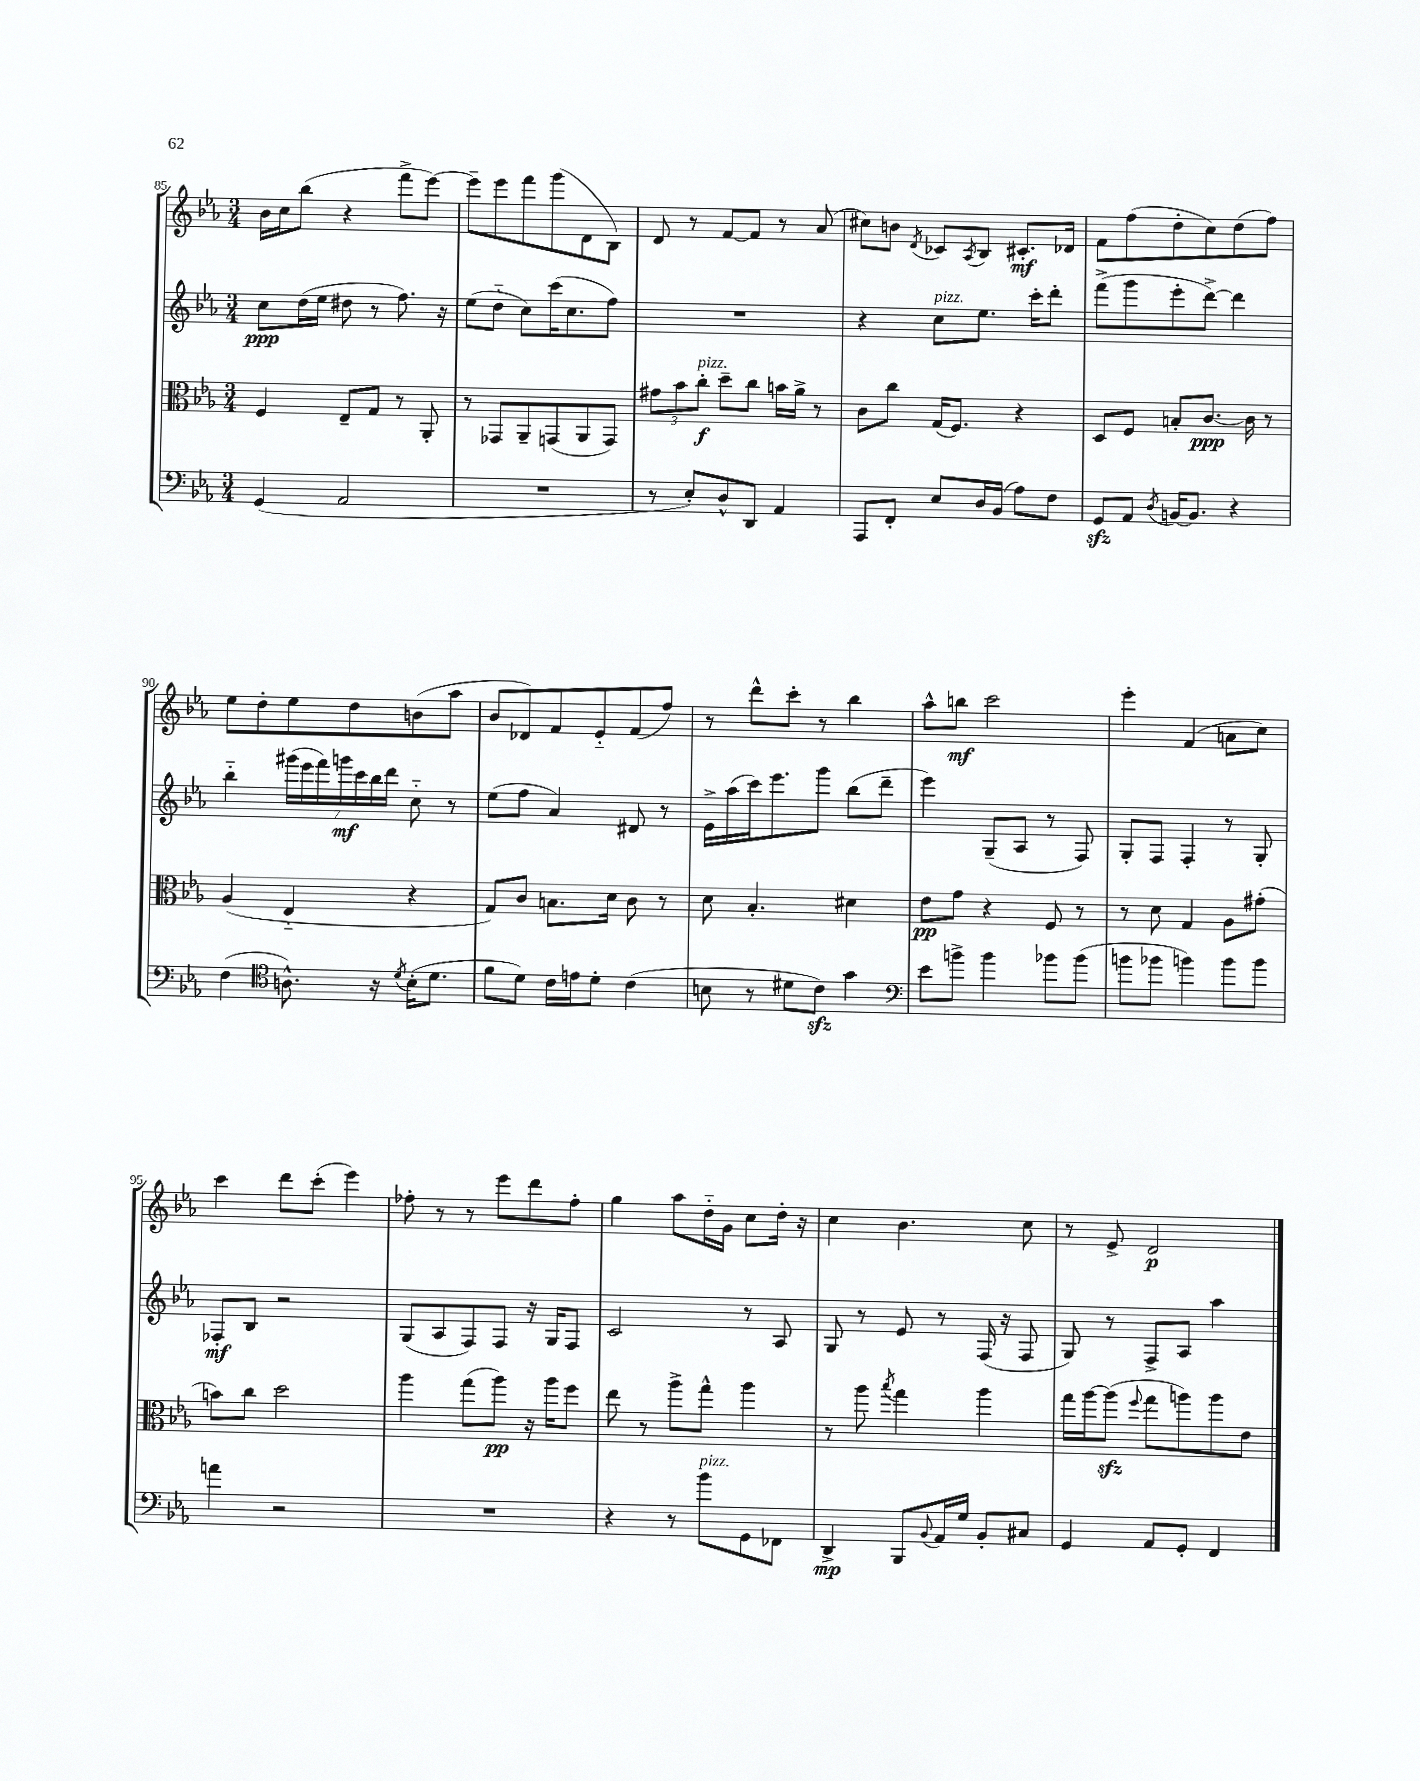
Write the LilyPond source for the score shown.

<<
\new StaffGroup <<
\new Staff = "s0" {
    \clef treble \key ees \major \numericTimeSignature \time 3/4
    bes'16 c''16 bes''8( r4 f'''8-> ees'''8~) |
    ees'''8-- ees'''8 f'''8 g'''8( d'8 bes8) |
    d'8 r8 f'8~ f'8 r8 aes'8( |
    cis''8) b'8 \acciaccatura { d'8 } ces'8 \acciaccatura { aes8 } bes8 cis'8.-.\mf des'16 |
    f'8 f''8( d''8-. c''8) d''8( f''8) |
    ees''8 d''8-. ees''8 d''8 b'8( aes''8 |
    bes'8 des'8) f'8 ees'8-_ f'8( f''8) |
    r8 d'''8-^ c'''8-. r8 bes''4 |
    aes''8-^ b''8\mf c'''2 |
    ees'''4-. f'4( a'8 c''8) |
    c'''4 d'''8 c'''8-.( ees'''4) |
    fes''8-. r8 r8 ees'''8 d'''8 fes''8-. |
    g''4 aes''8 d''16-_ g'16 c''8 d''16-. r16 |
    c''4 bes'4. c''8 |
    r8 ees'8-> d'2\p \bar "|." |
}
\new Staff = "s1" {
    \clef treble \key ees \major \numericTimeSignature \time 3/4
    c''8\ppp d''16( ees''16 dis''8 r8 f''8.) r16 |
    ees''8( d''8-_ c''8) c'''16( c''8. f''8) |
    R2. |
    r4 c''8^\markup { \italic "pizz." } ees''8. c'''16-. d'''8-. |
    f'''8->( g'''8 ees'''8-. d'''8~->) d'''4 |
    bes''4-_ \tuplet 7/4 { gis'''16( ees'''16 f'''16) g'''16\mf c'''16 bes''16 d'''16 } c''8-_ r8 |
    ees''8( f''8 aes'4) dis'8 r8 |
    ees'16-> aes''16( c'''16) ees'''8. g'''8 bes''8( d'''8-- |
    ees'''4) g8--( aes8 r8 f8) |
    g8-. f8 f4-. r8 g8-. |
    fes8-.\mf bes8 r2 |
    g8( aes8 f8) f8 r16 g16 f8 |
    c'2 r8 aes8 |
    g8 r8 ees'8 r8 f16( r16 f8 |
    g8) r8 f8-> aes8 aes''4 \bar "|." |
}
\new Staff = "s2" {
    \clef alto \key ees \major \numericTimeSignature \time 3/4
    f4 ees8-- g8 r8 aes,8-. |
    r8 ges,8 aes,8-- g,8( aes,8 g,8) |
    \tuplet 3/2 { gis'8 bes'8 c''8-.\f^\markup { \italic "pizz." } } d''8-- c''8 b'16 aes'16-> r8 |
    c'8 c''8 g16( f8.) r4 |
    d8 f8 b8-. c'8.~\ppp c'16 r8 |
    aes4( ees4-_ r4 |
    g8) c'8 b8. d'16 c'8 r8 |
    d'8 bes4.-. dis'4 |
    ees'8\pp g'8 r4 f8 r8 |
    r8 d'8 g4 aes8 gis'8-.( |
    b'8) c''8 d''2 |
    aes''4 g''8( aes''8\pp) r16 aes''16 f''8 |
    ees''8 r8 aes''8-> g''8-^ aes''4 |
    r8 aes''8 \acciaccatura { bes''8 } g''4 aes''4 |
    g''16 aes''16~ aes''8\sfz( \appoggiatura { f''8 } g''8 a''8) a''8 ees'8 \bar "|." |
}
\new Staff = "s3" {
    \clef bass \key ees \major \numericTimeSignature \time 3/4
    g,4( aes,2 |
    R2. |
    r8 ees8-.) d8-^ d,8 aes,4 |
    aes,,8 f,8-. ees8 d16 bes,16( aes8) f8 |
    g,8\sfz aes,8 \acciaccatura { d8 } b,16~ b,8. r4 |
    f4( \clef tenor a8.-^) r16 \acciaccatura { d'8 } bes16-.( d'8. |
    f'8 d'8) c'16 e'16 d'8-. c'4( |
    b8 r8 dis'8 c'8\sfz) g'4 |
    \clef bass ees'8 b'8-> b'4 bes'8 bes'8( |
    b'8 bes'8 b'4) b'8 b'8 |
    a'4 r2 |
    R2. |
    r4 r8 bes'8^\markup { \italic "pizz." } g,8 fes,8 |
    d,4->\mp bes,,8 \appoggiatura { bes,8 } aes,16 g16 bes,8-. cis8 |
    g,4 aes,8 g,8-. f,4 \bar "|." |
}
>>
>>
\layout { \context { \Score currentBarNumber = #85 } }
